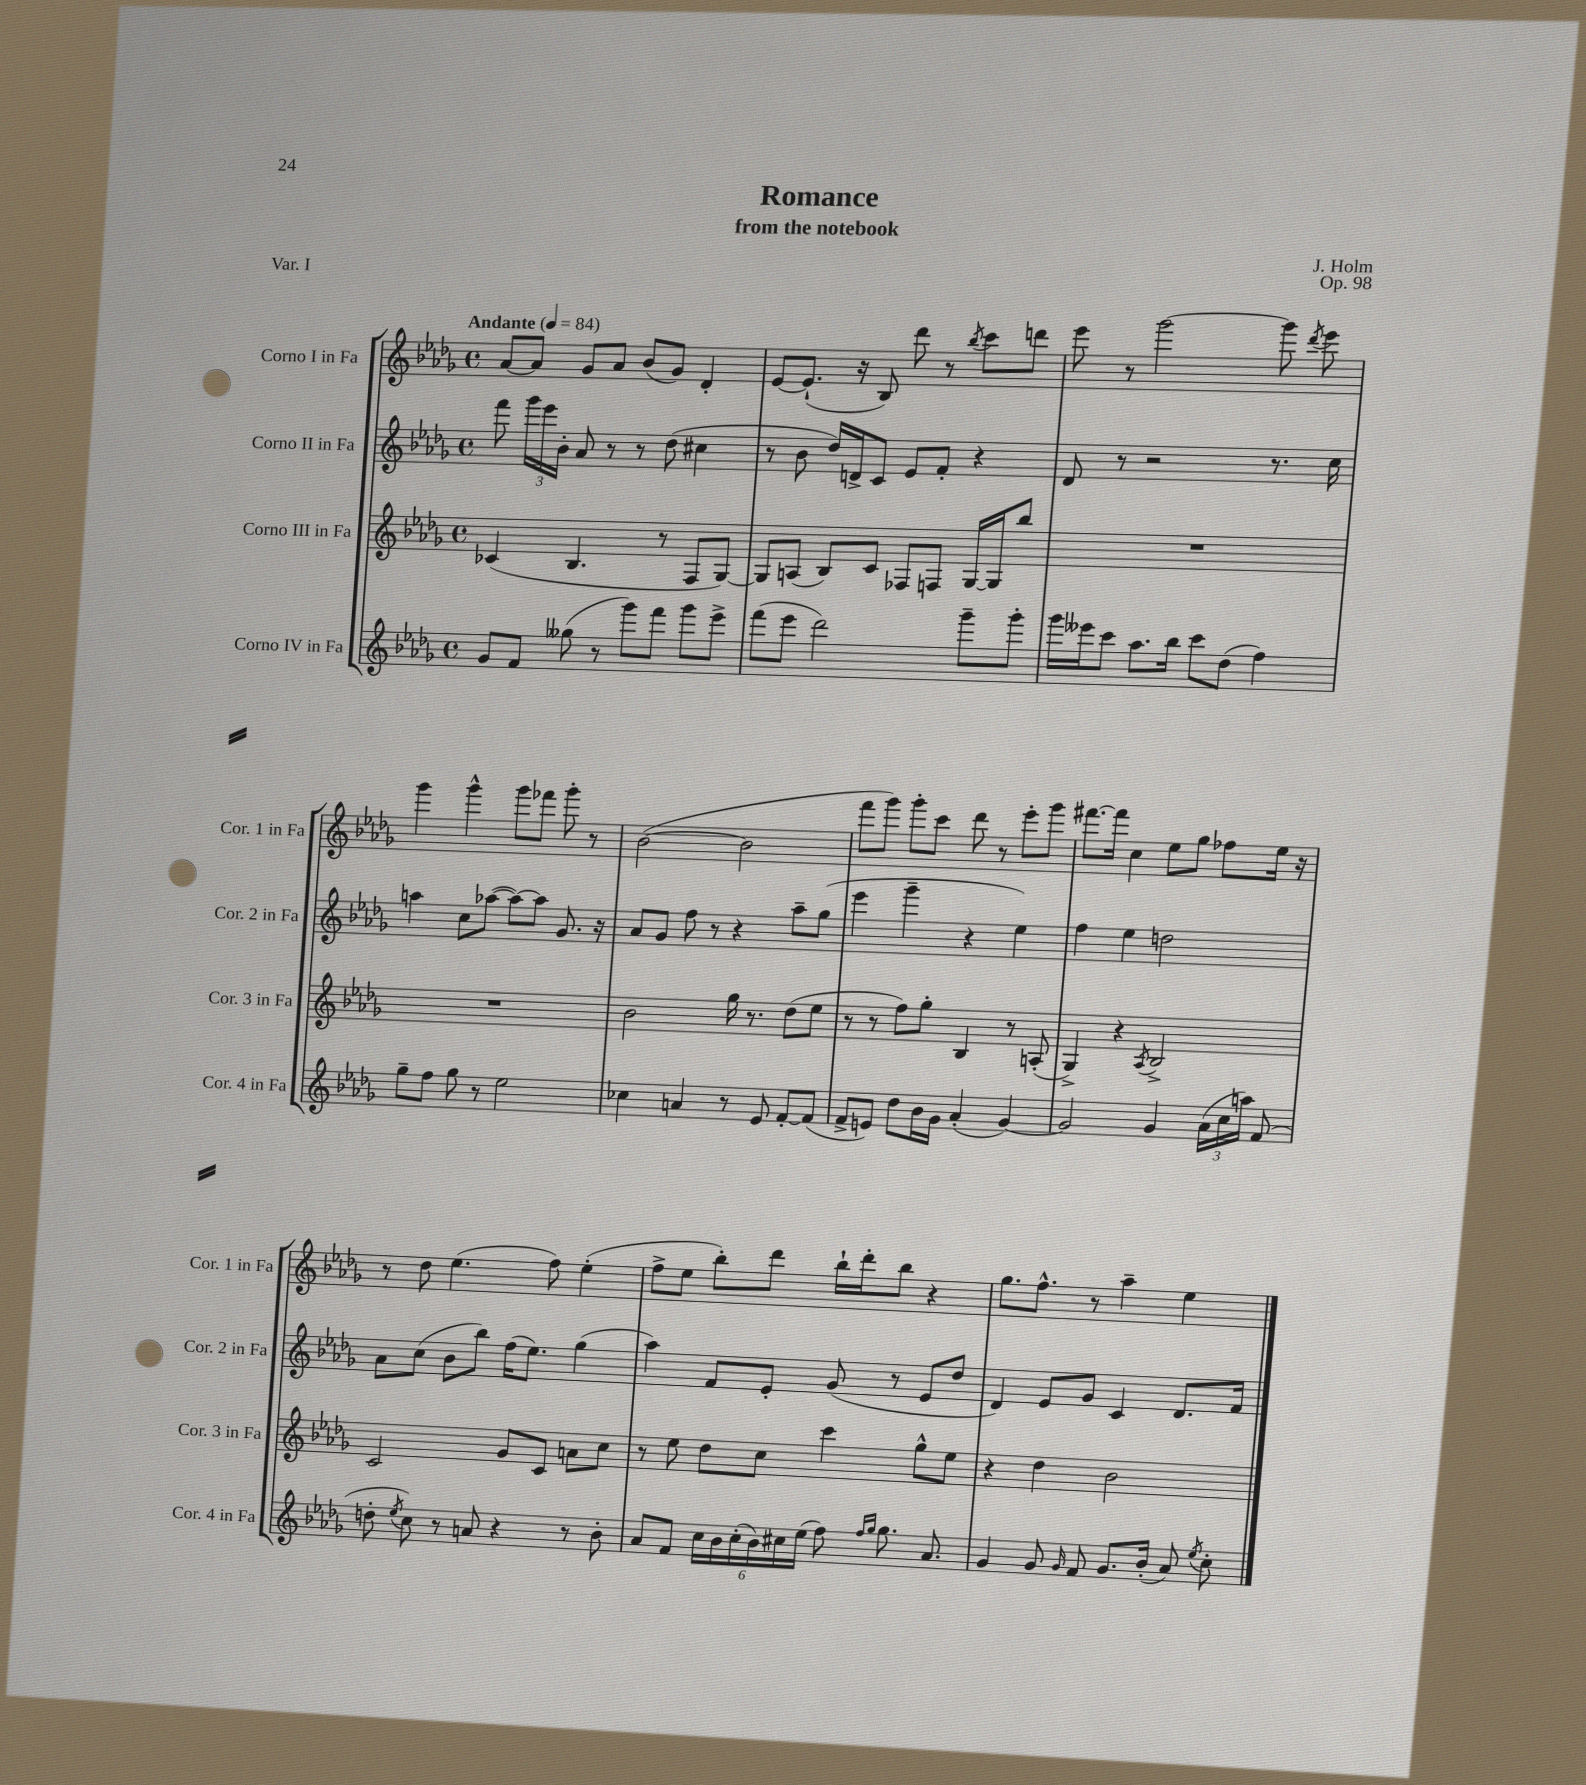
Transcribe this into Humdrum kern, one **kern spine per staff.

**kern	**kern	**kern	**kern
*staff4	*staff3	*staff2	*staff1
*clefG2	*clefG2	*clefG2	*clefG2
*k[b-e-a-d-g-]	*k[b-e-a-d-g-]	*k[b-e-a-d-g-]	*k[b-e-a-d-g-]
*M4/4	*M4/4	*M4/4	*M4/4
*met(c)	*met(c)	*met(c)	*met(c)
*MM84	*MM84	*MM84	*MM84
8g-	(4c-	8fff	[8a-
8f	.	24ggg-	8a-]
.	.	24eee-	.
.	.	24b-'	.
(8gg--	4.B-	8a-	8g-
8r	.	8r	8a-
8ggg-)	.	8r	(8b-
8fff	8r	(8dd-	8g-)
8ggg-	8F	4cc#	4d-'
8eee-^	[8G-)	.	.
=	=	=	=
(8fff	8G-]	8r	[8e-
8eee-	(8A	8b-	(8.e-`]
2ddd-)	8B-)	16dd-)	.
.	.	16d^	16r
.	8c	8c	8B-)
.	8F-	8e-	8ddd-
.	8F	8f'	8r
.	.	.	8qbb-
8ggg-~	[16G-	4r	8ccc
.	16G-]	.	.
8ggg-'	8bb-	.	8ddd
=	=	=	=
16ggg-	1r	8d-	8eee-
16eee--	.	.	.
8ccc	.	8r	8r
8.aa-	.	2r	[2ggg-
16bb-	.	.	.
8ccc	.	.	.
(8dd-	.	.	.
4ff)	.	8.r	8ggg-]
.	.	.	8qddd-
.	.	.	8eee-
.	.	16cc	.
=	=	=	=
8gg-~	1r	4aa	4ggg-
8ff	.	.	.
8gg-	.	8cc	4ggg-^^
8r	.	([8aa-	.
2ee-	.	8aa-_)	8ggg-
.	.	8aa-]	8fff-
.	.	8.g-	8ggg-'
.	.	.	8r
.	.	16r	.
=	=	=	=
4cc-	2b-	8a-	([2b-
.	.	8g-	.
4a	.	8ff	.
.	.	8r	.
8r	16gg-	4r	2b-]
.	8.r	.	.
8e-	.	.	.
[8f'	(8dd-	8aa-~	.
(8f]	8ee-	(8gg-	.
=	=	=	=
8f^	8r	4eee-	8fff
8e)	8r	.	8ggg-)
8dd-	8ff)	4ggg-~	8ggg-'
16b-	8gg-'	.	8ccc
16g-	.	.	.
(4a-'	4B-	4r	8ddd-
.	.	.	8r
[4g-)	8r	4ee-)	8eee-'
.	(8A'	.	8ggg-
=	=	=	=
2g-]	4G-^)	4ff	[8.fff#
.	.	.	16fff#]
.	4r	4ee-	4cc
.	8qA-	.	.
4g-	2B-^	2dd	8ee-
.	.	.	8gg-
(24a-	.	.	8ff-
24cc	.	.	.
24aa)	.	.	.
(8f	.	.	16ee-
.	.	.	16r
=	=	=	=
8dd'	2c	8a-	8r
8qee-	.	.	.
8cc)	.	(8cc	8dd-
8r	.	8b-	(4.ee-
8a	.	8bb-)	.
4r	8g-	(16ff	.
.	.	8.ee-)	.
.	8c	.	8ff)
8r	8a	(4gg-	(4ee-'
8b-'	8cc	.	.
=	=	=	=
8a-	8r	4aa-)	8ff^
8f	8ee-	.	8ee-
24cc	8dd-	8f	8bb-')
24b-	.	.	.
(24cc'	.	.	.
24b-)	8cc	8e-'	8ddd-
24cc#	.	.	.
(24ee-	.	.	.
8ff)	4ccc	(8g-	16bb-`
.	.	.	16ddd-'
16qqff	.	.	.
16qqgg-	.	.	.
8.gg-	.	8r	8bb-
.	8gg-^^	8e-	4r
8.a-	.	.	.
.	8ee-	8dd-	.
=	=	=	=
4g-	4r	4d-)	8.gg-
.	.	.	8.ff^^
8g-	4dd-	8e-	.
16qqg-	.	.	.
8f	.	8g-	8r
8.g-	2b-	4c	4aa-~
(16b-'	.	.	.
8a-)	.	8.d-	4ee-
8qee-	.	.	.
8cc'	.	.	.
.	.	16f	.
==	==	==	==
*-	*-	*-	*-
